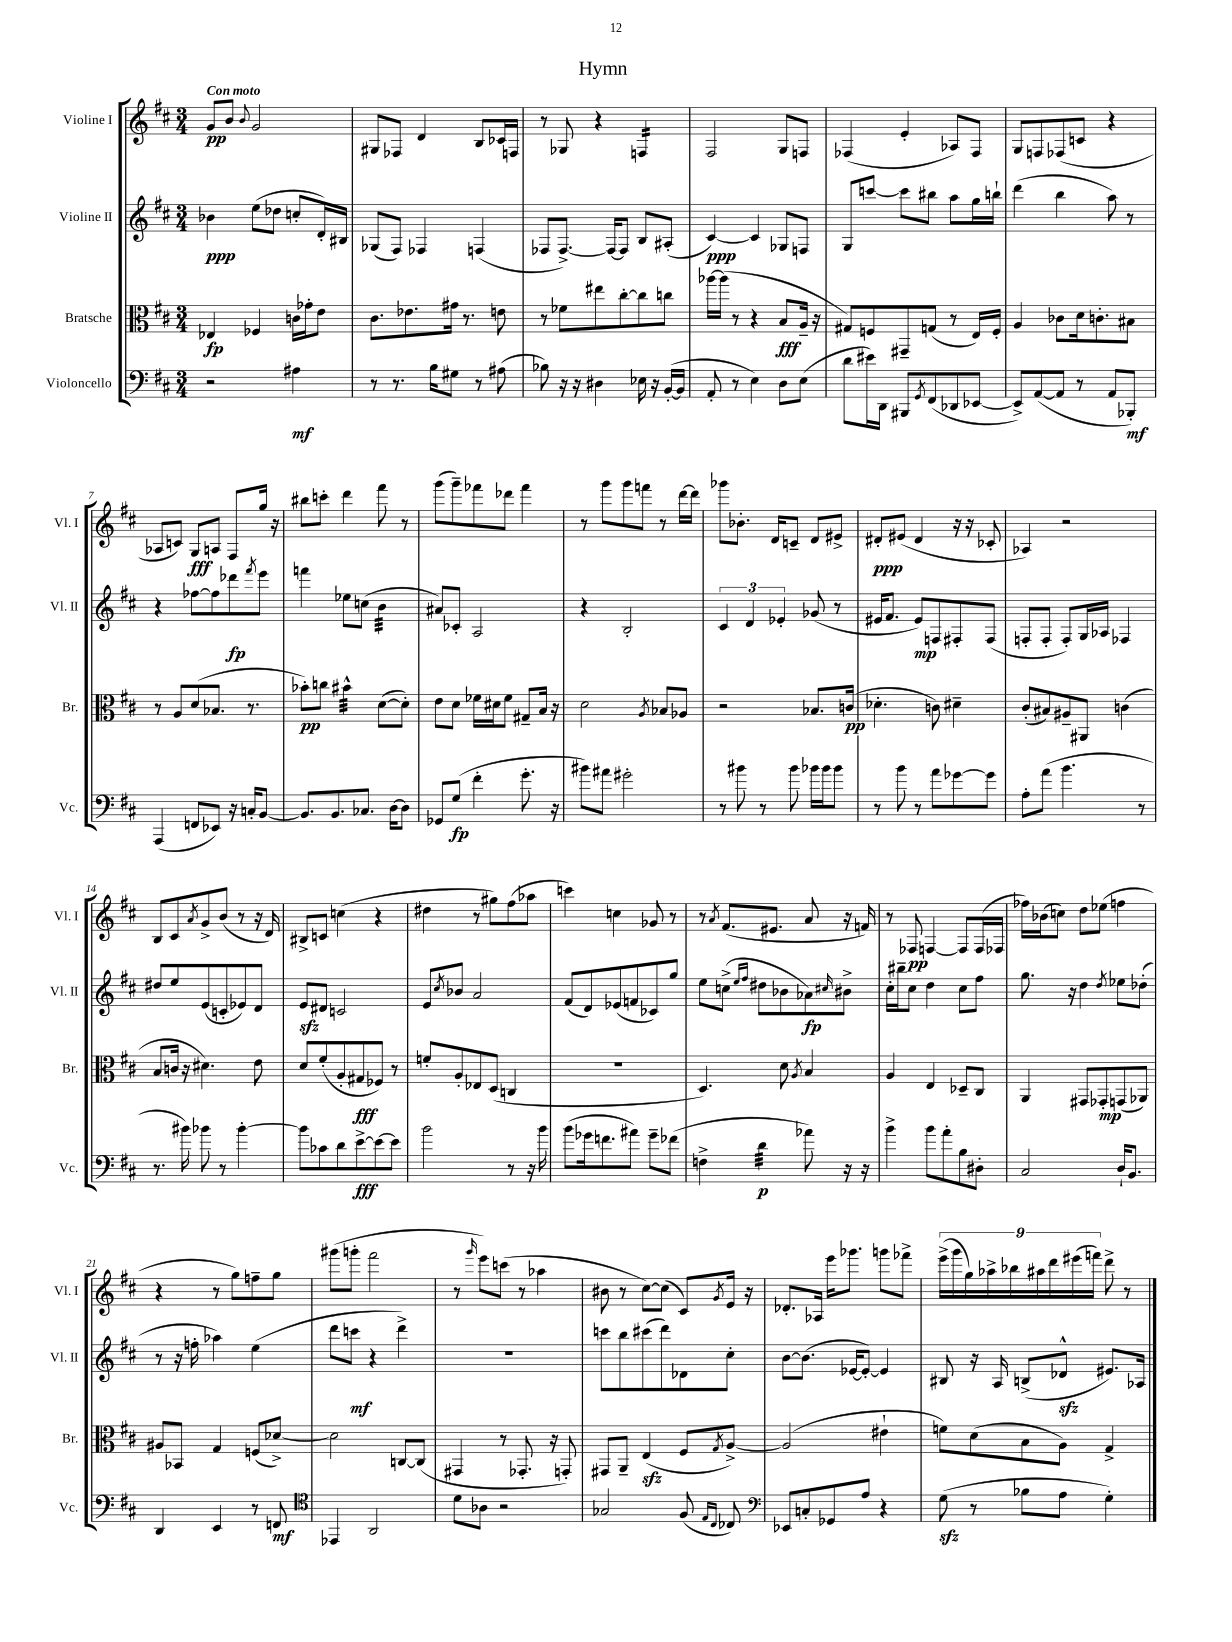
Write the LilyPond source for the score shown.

\header { title = "Hymn" }
<<
\new StaffGroup <<
\new Staff = "s0" \with { instrumentName = "Violine I" shortInstrumentName = "Vl. I" } {
    \clef treble \key d \major \numericTimeSignature \time 3/4 \tempo "Con moto"
    g'8\pp b'8 \appoggiatura { b'8 } g'2 |
    gis8 fes8 d'4 b8 ces'16 f16 |
    r8 ges8 r4 f4:16 |
    fis2 g8 f8 |
    fes4( e'4-. aes8) fes8 |
    g8 f8 fes8( c'8 r4 |
    aes8 c'8) g8\fff a8 fis8 g''16 r16 |
    bis''8 c'''8-. d'''4 fis'''8 r8 |
    g'''8( g'''8--) fes'''8 des'''8 fes'''4 |
    r8 g'''8 g'''8 f'''8 r8 d'''16~ d'''16 |
    ges'''8 bes'8.-. d'16 c'8-- d'8 eis'8-> |
    dis'8-.\ppp eis'8( dis'4 r16 r16 ces'8-. |
    aes4) r2 |
    b8 cis'8 \acciaccatura { a'8 } g'8-> b'8( r8 r16 d'16) |
    bis8-> c'8 c''4( r4 |
    dis''4 r8 gis''8) fis''8( aes''8 |
    c'''4) c''4 ges'8 r8 |
    r8 \acciaccatura { a'8 } fis'8.( eis'8. a'8 r16 f'16) |
    r8 fes8\pp f4~ f8 f16( fes16 |
    fes''16) bes'16( c''8) d''8 ees''8( f''4 |
    r4 r8 g''8) f''8-- g''8 |
    gis'''8( g'''8-. fis'''2 |
    r8 \grace { g'''16 } e'''8) c'''8( r8 aes''4 |
    bis'8 r8 cis''8~) cis''8( cis'8) \acciaccatura { g'8 } e'16 r16 |
    des'8.-. aes16 e'''16 ges'''8. g'''8 fes'''8-> |
    \tuplet 9/8 { e'''16->( g'''16 g''16) aes''16-> bes''16 ais''16 d'''16 eis'''16( f'''16) } d'''8-> r8 \bar "|." |
}
\new Staff = "s1" \with { instrumentName = "Violine II" shortInstrumentName = "Vl. II" } {
    \clef treble \key d \major \numericTimeSignature \time 3/4
    bes'4\ppp e''8( des''8 c''8-. d'16-.) bis16 |
    ges8( fis8) fes4 f4( |
    fes8 fes8.~->) fes16~ fes8 b8 ais8-.( |
    cis'4~\ppp) cis'4 ges8 f8 |
    g8 c'''8~ c'''8 bis''8 a''8 g''16 b''16-! |
    d'''4( b''4 a''8) r8 |
    r4 fes''8~ fes''8 des'''8\fp \acciaccatura { fis'''8 } e'''8 |
    f'''4 ees''8 c''8( b'4:32 |
    ais'8) ces'8-. a2 |
    r4 b2-. |
    \tuplet 3/2 { cis'4 d'4 ees'4-. } ges'8( r8 |
    eis'16 fis'8. eis'8\mp) f8 fis8-. fis8( |
    f8-. f8-. f8-.) g16 aes16 fes4 |
    dis''8 e''8 e'8( c'8-. ees'8) d'8 |
    e'8\sfz dis'8 c'2 |
    e'8 \acciaccatura { cis''8 } bes'8 a'2 |
    fis'8( d'8) ees'8( f'8 ces'8) g''8 |
    e''8 c''8->( \grace { e''16 fis''16 } dis''8 bes'8 aes'8\fp) \grace { cis''16 } bis'8-> |
    cis''16-. bis''16-- cis''8 d''4 cis''8 fis''8 |
    g''8. r16 d''4 \acciaccatura { d''8 } ees''8 des''8-.( |
    r8 r16 f''16-. aes''4) e''4( |
    d'''8 c'''8\mf r4 d'''4->) |
    R2. |
    c'''8 b''8 cis'''8( d'''8) des'8 cis''8-. |
    b'8~ b'8.( ees'16~ ees'8~-.) ees'4 |
    bis8 r16 a16 b8->( des'8-^\sfz eis'8.) aes16 \bar "|." |
}
\new Staff = "s2" \with { instrumentName = "Bratsche" shortInstrumentName = "Br." } {
    \clef alto \key d \major \numericTimeSignature \time 3/4
    ees4\fp fes4 c'16 ges'16-. e'8 |
    cis'8. ees'8. gis'16 r8. e'8 |
    r8 fes'8 eis''8 cis''8~-. cis''8 c''8 |
    aes''16~ aes''16( r8 r4 b8\fff a16-- r16 |
    gis8) f8 gis,8-- g8( r8 e16) f16-. |
    a4 ces'8 d'16 c'8.-. bis8 |
    r8 a8 d'8( bes8. r8. |
    bes'8-.\pp) c''8 bis'4:32-^ d'8~( d'8-.) |
    e'8 d'8 fes'16 dis'16 fes'8 gis8-- b16 r16 |
    d'2 \acciaccatura { a8 } bes8 aes8 |
    r2 bes8. c'16\pp( |
    des'4.-. c'8) dis'4-- |
    cis'8-.( bis8) ais8-- ais,8 c'4( |
    b8 c'16 r16 dis'4.) e'8 |
    d'8 fis'8-.( a8-. gis8\fff fes8) r8 |
    f'8-. a8-. ees8 d8( c4 |
    R2. |
    d4.) d'8 \acciaccatura { a8 } b4 |
    a4 e4 des8-- cis8 |
    a,4 gis,8 ges,8-.\mp g,8( aes,8) |
    ais8 bes,8 g4 f8( des'8~->) |
    des'2 c8~ c8( |
    gis,4 r8 ges,8.-. r16 g,8-.) |
    gis,8 a,8-- e4\sfz( fis8 \acciaccatura { g8 } a8~->) |
    a2( eis'4-! |
    f'8) d'8( b8 a8) g4-> \bar "|." |
}
\new Staff = "s3" \with { instrumentName = "Violoncello" shortInstrumentName = "Vc." } {
    \clef bass \key d \major \numericTimeSignature \time 3/4
    r2 ais4\mf |
    r8 r8. b16 gis8 r8 ais8( |
    bes8) r16 r16 dis4 ees16 r16 b,16~-.( b,16 |
    a,8-. r8 e4) d8 e8( |
    d'8 eis'16) d,16 bis,,8 \acciaccatura { g,8 } fis,8( des,8 ees,8~ |
    ees,8->) a,8~( a,8 r8 a,8 bes,,8-.\mf) |
    a,,4( f,8 ees,8) r16 c16-. b,8~ |
    b,8. b,8. ces8. d16~ d8 |
    ges,8 g8\fp( fis'4-. g'8.-. r16 |
    bis'8) ais'8 gis'2-. |
    r8 bis'8 r8 bis'8 bes'16 bes'16 bes'8 |
    r8 b'8 r8 a'8 ges'8~ ges'8 |
    a8-. a'8( b'4. r8 |
    r8. bis'16) bes'8 r8 bes'4~-. |
    bes'8 ces'8 d'8 e'8~->\fff e'8~ e'8 |
    b'2 r8 r16 b'16 |
    b'8( ges'16 f'8. ais'8) ges'8-- fes'8( |
    f4-> d'4:32\p aes'8) r16 r16 |
    b'4-> b'8 a'8-. b8 dis8-. |
    cis2 d16-! b,8. |
    d,4 e,4 r8 f,8\mf |
    \clef tenor ees,4 a,2 |
    d'8 aes8 r2 |
    ges2 fis8( \grace { e16 cis16 } ces8) |
    \clef bass ees,8 c8-. ges,8 a8 r4 |
    g8\sfz( r8 bes8 a8 g4-.) \bar "|." |
}
>>
>>
